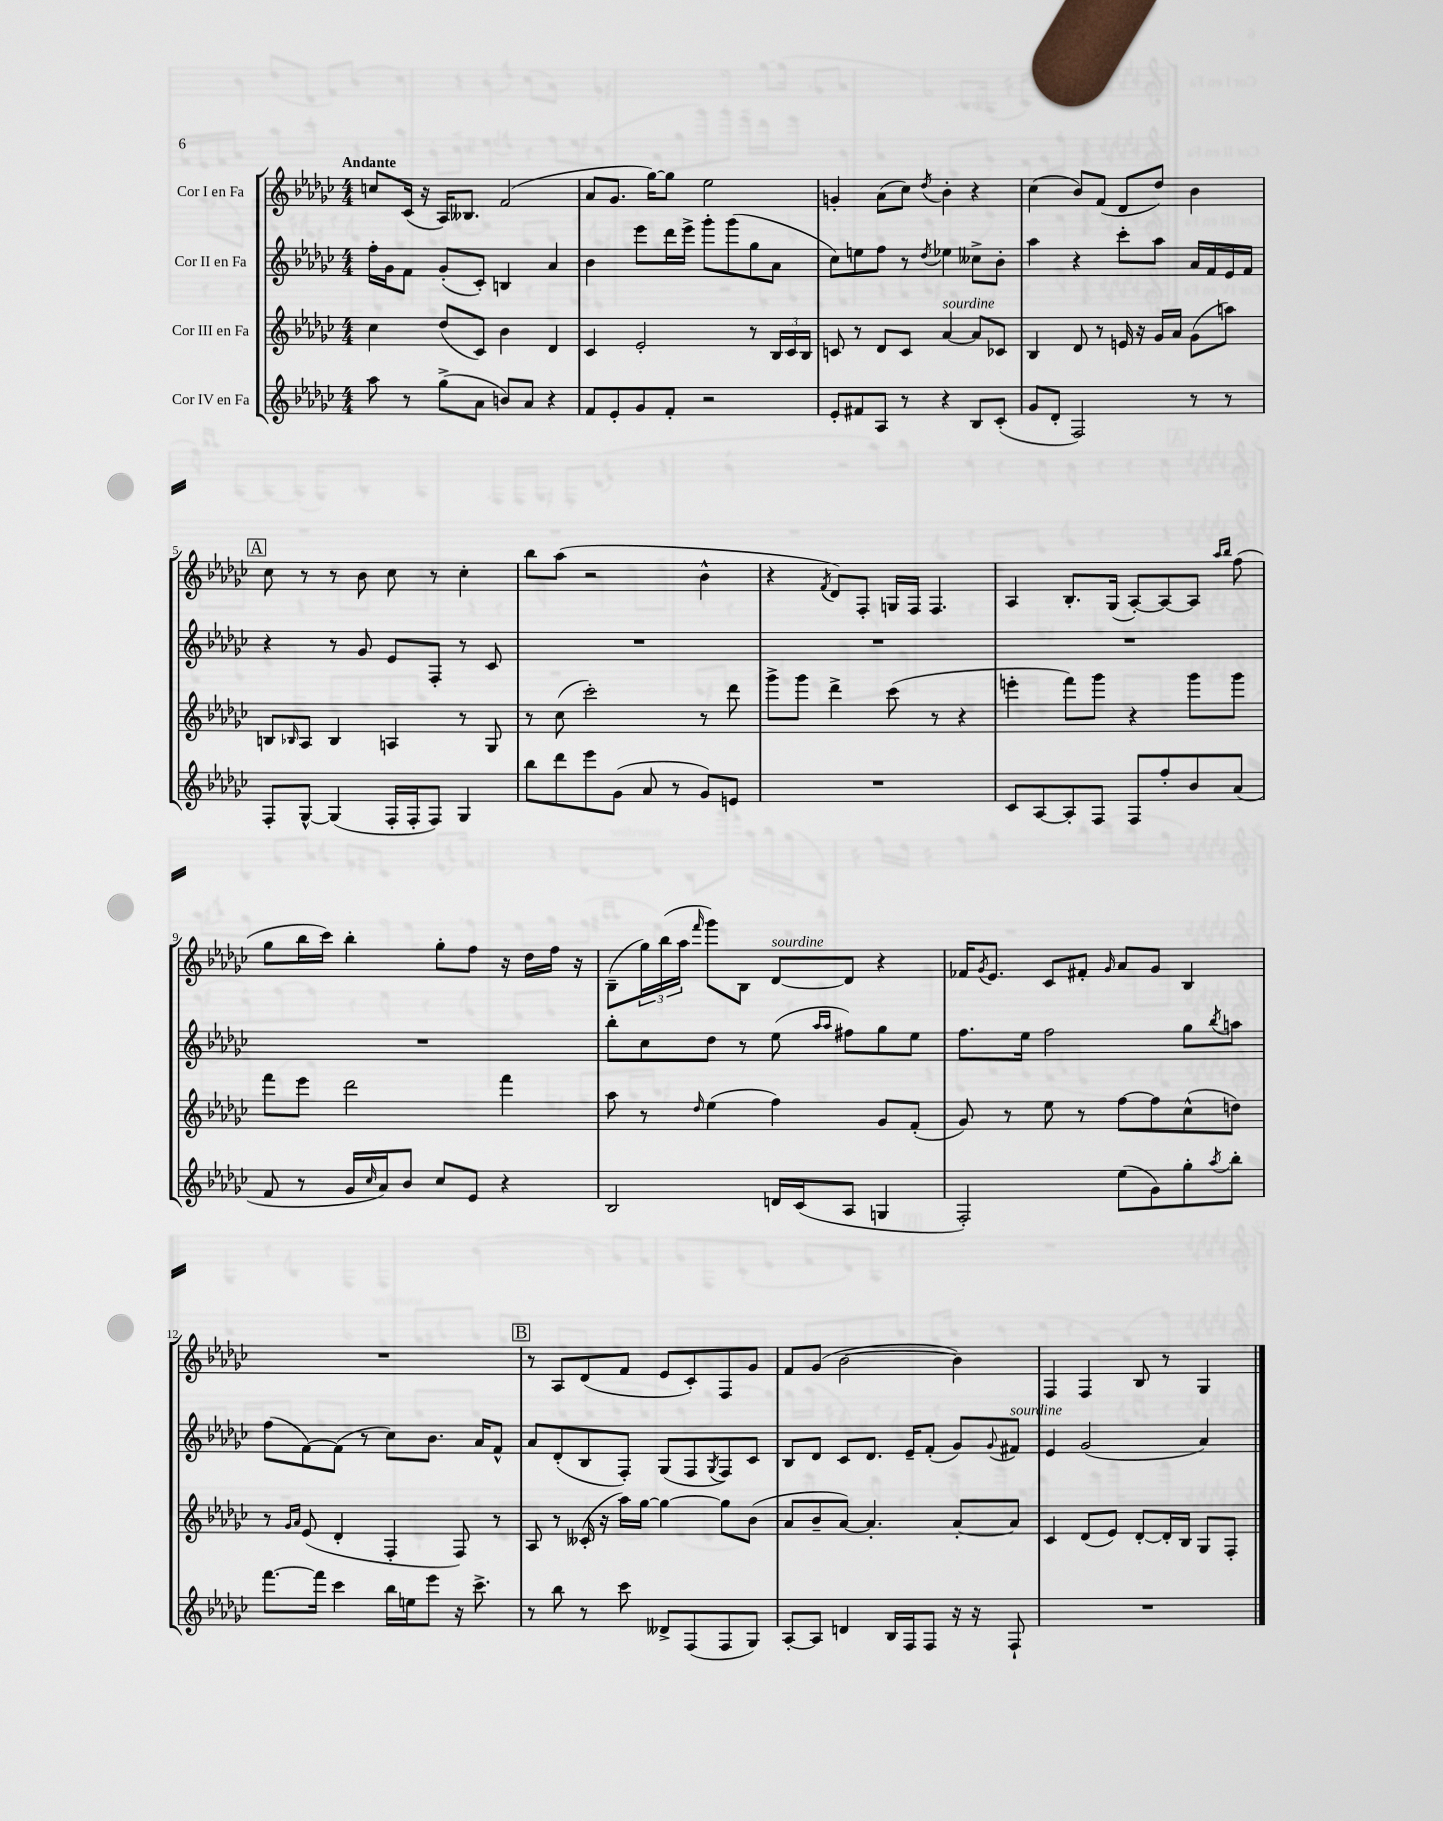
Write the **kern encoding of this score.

**kern	**kern	**kern	**kern
*staff4	*staff3	*staff2	*staff1
*clefG2	*clefG2	*clefG2	*clefG2
*k[b-e-a-d-g-c-]	*k[b-e-a-d-g-c-]	*k[b-e-a-d-g-c-]	*k[b-e-a-d-g-c-]
*M4/4	*M4/4	*M4/4	*M4/4
8aa-	4cc-	16ff'	8cc
.	.	16g-	.
8r	.	8f	(16c-
.	.	.	16r
(8gg-^	(8dd-	(8g-'	16A-)
.	.	.	8.B--
8a-	8c-)	8c-')	.
8b)	4b-	4B	(2f
8a-	.	.	.
4r	4d-	4a-	.
=	=	=	=
8f	4c-	4b-	8a-
8e-'	.	.	8.g-
8g-	2e-'	8eee-	.
.	.	.	[16gg-)
8f'	.	16ddd-	8gg-]
.	.	16eee-^	.
2r	.	8ggg-'	2ee-
.	.	(8ggg-	.
.	8r	8gg-	.
.	24B-	8a-	.
.	24c-	.	.
.	24B-	.	.
=	=	=	=
8e-'	8c	8cc-)	4g'
8f#	8r	8ee	.
8A-	8d-	8ff	(8a-
8r	8c	8r	8cc-)
.	.	8qdd-	8qdd-
4r	[4a-	4ee-	4b-'
8B-	8a-]	8cc--^	4r
(8c-'	8c-	8b-'	.
=	=	=	=
8g-	4B-	4aa-	(4cc-
8d-'	.	.	.
2F)	8d-	4r	8b-)
.	8r	.	(8f
.	16e	8ccc-'	8d-
.	16r	.	.
.	16g-	8aa-	8dd-)
.	16a-	.	.
8r	(8g-	16a-	4b-
.	.	16f	.
8r	8aa)	16e-	.
.	.	16f	.
=	=	=	=
8F'	8B	4r	8cc-
.	16qqB-	.	.
[8G-^^	8A-	.	8r
(4G-]	4B-	8r	8r
.	.	8g-	8b-
16F'	4A	8e-	8cc-
16F'	.	.	.
8F)	.	8F'	8r
4G-	8r	8r	4cc-'
.	8G-	8c-	.
=	=	=	=
8bb-	8r	1r	8bb-
8ddd-	(8cc-	.	(8aa-
8eee-	2ccc-')	.	2r
(8g-	.	.	.
8a-	.	.	.
8r	.	.	.
8g-)	8r	.	4b-^^
8e	8ddd-	.	.
=	=	=	=
1r	8ggg-^	1r	4r
.	8ggg-	.	.
.	.	.	8qf
.	4ddd-^	.	8d-)
.	.	.	8F'
.	(8ccc-	.	16G
.	.	.	16F
.	8r	.	4.F
.	4r	.	.
=	=	=	=
8c-	4eee'	1r	4A-
[8A-	.	.	.
8A-']	8fff)	.	8.B-'
8F	8ggg-	.	.
.	.	.	(16G-
8F	4r	.	[8A-')
8ff'	.	.	8A-_
8b-	8ggg-	.	8A-]
.	.	.	16qqaa-
.	.	.	16qqbb-
(8a-	8ggg-	.	(8ff
=	=	=	=
8f	8fff	1r	8gg-
8r	8eee-	.	16bb-
.	.	.	16ccc-)
16g-	2ddd-	.	4bb-'
16qqcc-	.	.	.
16a-)	.	.	.
8b-	.	.	.
8cc-	.	.	8gg-'
8e-	.	.	8ff
4r	4fff	.	16r
.	.	.	16dd-
.	.	.	16ff
.	.	.	16r
=	=	=	=
2B-	8aa-	8bb-'	(8B-~
.	8r	8cc-	24gg-)
.	.	.	(24bb-
.	.	.	24aa-
.	16qqdd-	.	16qqfff
.	(4ee-	8dd-	8ggg-)
.	.	8r	8B-
16d	4ff)	(8ee-	[8d-
(16c-	.	.	.
.	.	16qqaa-	.
.	.	16qqaa-	.
8A-	.	8ff#)	8d-]
4G	8g-	8gg-	4r
.	(8f'	8ee-	.
=	=	=	=
2F')	8g-)	8.ff	16f-
.	.	.	8qg-
.	.	.	8.e-
.	8r	.	.
.	.	16ee-	.
.	8ee-	2ff	8c-
.	8r	.	8f#'
.	.	.	16qqg-
(8ee-	[8ff	.	8a-
8g-)	8ff]	.	8g-
8gg-'	(8cc-^^	8gg-	4B-
8qaa-	.	8qbb-	.
8bb-'	8dd)	8aa	.
=	=	=	=
[8.fff	8r	(8ff	1r
.	16qqg-	.	.
.	16qqa-	.	.
.	(8e-	[8f)	.
16fff]	.	.	.
4ccc-	4d-'	(8f]	.
.	.	8r	.
16bb-	4F'	8cc-)	.
16ee	.	.	.
8eee-	.	8.b-	.
16r	8F)	.	.
8.ccc-^	.	16a-	.
.	8r	8f^^	.
=	=	=	=
8r	8A-	8a-	8r
8bb-	8r	(8d-'	8A-
8r	(16c--'	8B-	(8d-
.	16r	.	.
8ccc-	16aa-)	8F')	8f
.	[16gg-	.	.
8d--^	4gg-_	(8G-	8e-
(8F	.	8F	8c-')
.	.	8qG-	.
8F	8gg-]	8F)	8F
8G-)	(8b-	8c-	8g-
=	=	=	=
[8A-'	8a-	8B-	8f
8A-]	8b-~	8d-	(8g-
4d	[8a-)	8c-	[2b-
.	4.a-']	8.d-	.
16B-	.	.	.
16F	.	16e-~	.
8F	.	(8f'	.
16r	[8a-'	8g-)	4b-])
16r	.	.	.
.	.	8qqg-	.
8F`	8a-]	8f#	.
=	=	=	=
1r	4c-	4e-	4F
.	(8d-	(2g-	4F
.	8e-)	.	.
.	[8d-'	.	8B-
.	16d-']	.	8r
.	16B-	.	.
.	8G-	4a-)	4G-
.	8F'	.	.
==	==	==	==
*-	*-	*-	*-
